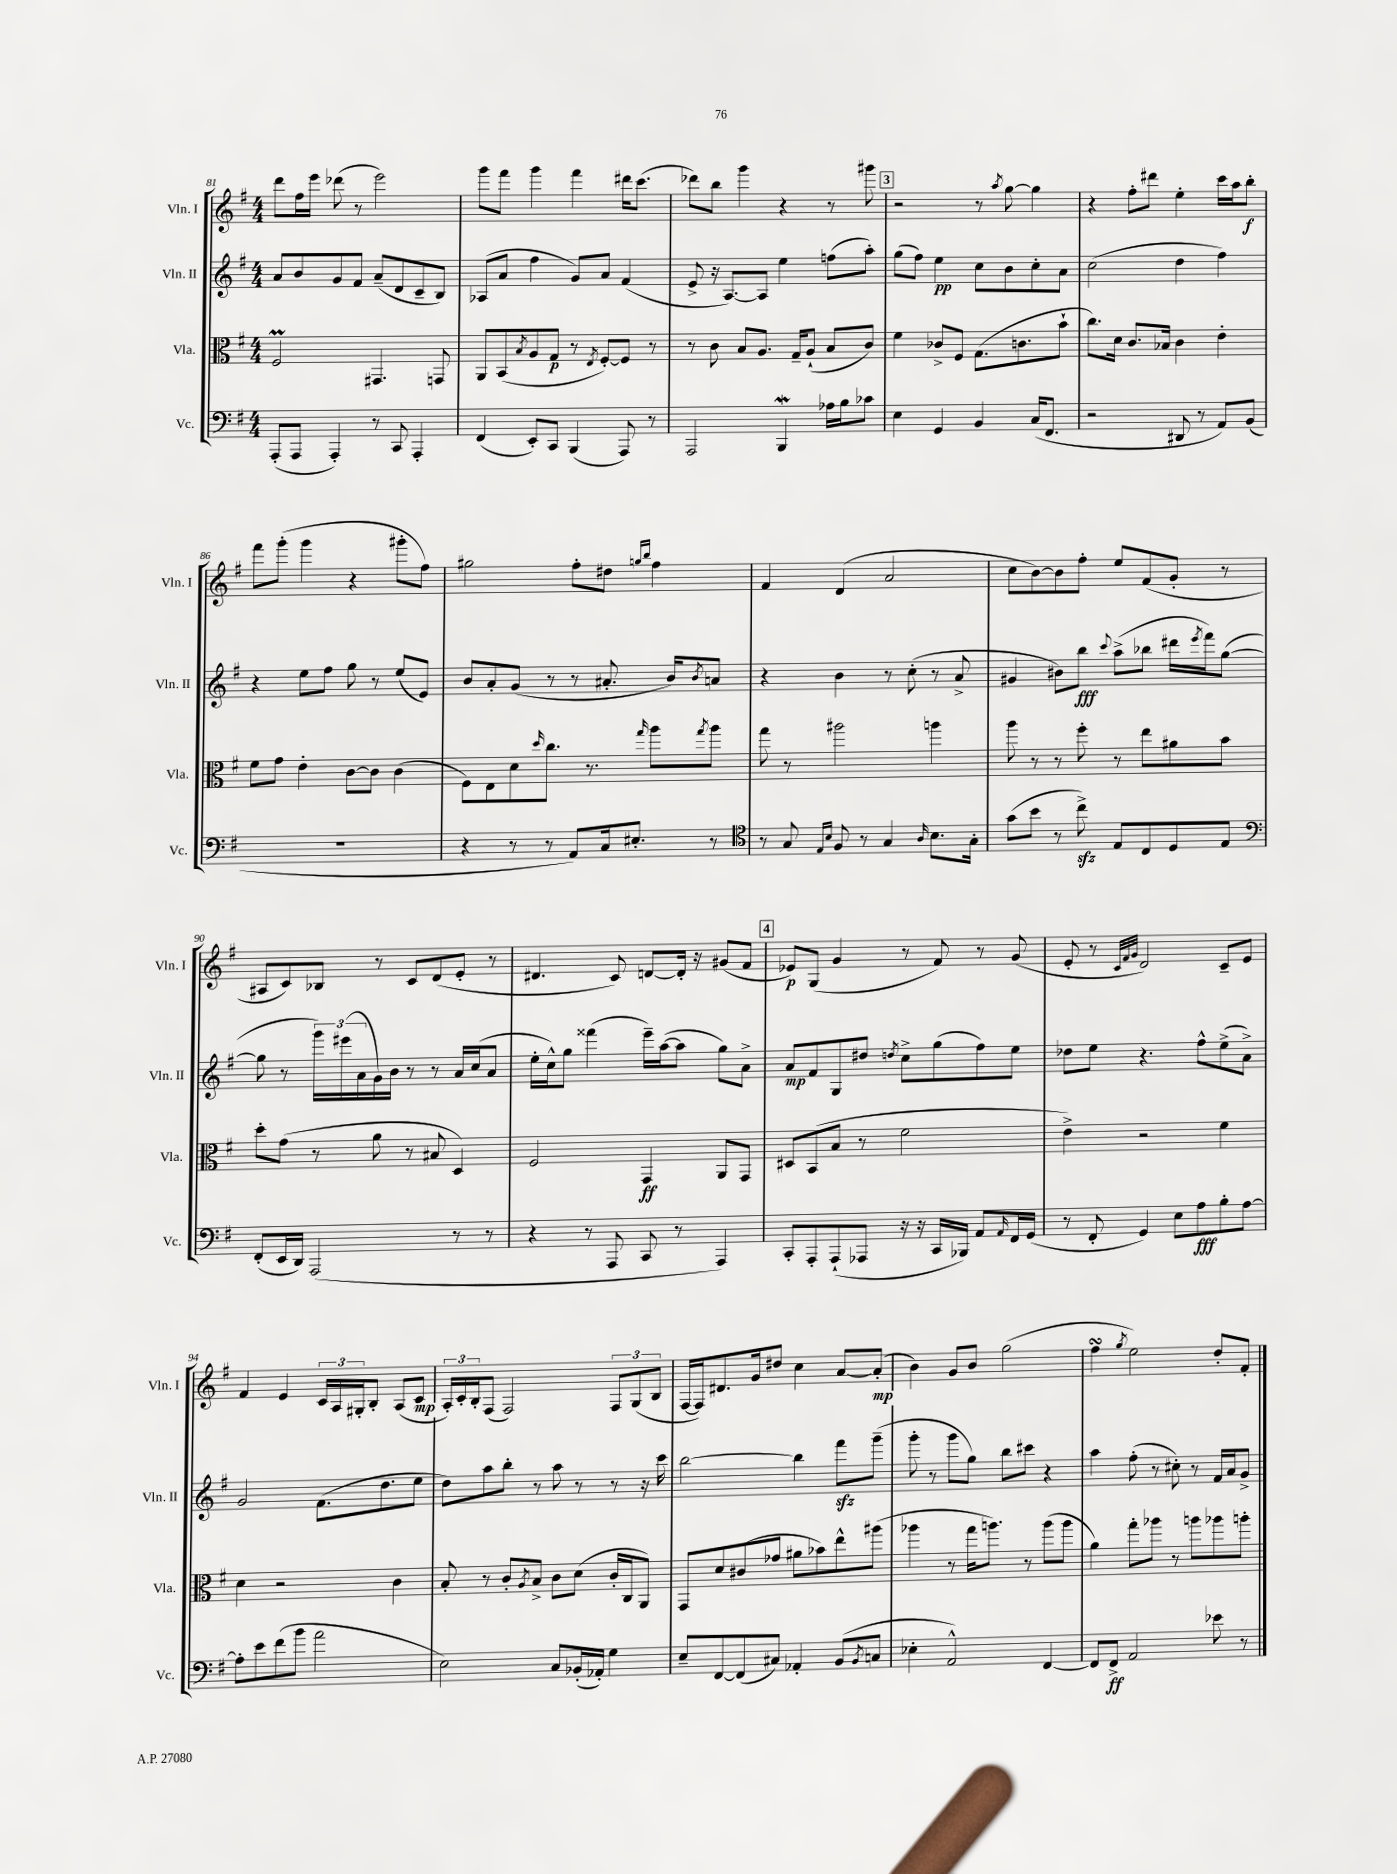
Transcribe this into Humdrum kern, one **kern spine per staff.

**kern	**kern	**kern	**kern
*staff4	*staff3	*staff2	*staff1
*clefF4	*clefC3	*clefG2	*clefG2
*k[f#]	*k[f#]	*k[f#]	*k[f#]
*M4/4	*M4/4	*M4/4	*M4/4
(8AAA'	2F#	8a	8ddd
8AAA	.	8b	16ff#
.	.	.	16eee
4AAA')	.	8g	(8ddd-
.	.	8f#	8r
8r	4.GG#	(8a~	2eee)
8CC	.	8d	.
4AAA'	.	8c~	.
.	8GG	8B)	.
=	=	=	=
(4FF#	8AA	(8A-	8ggg
.	(8BB	8a	8fff#
.	8qB	.	.
8EE')	8A	4ff#	4ggg
8CC	8G	.	.
(4BBB	8r	8g)	4fff#
.	8qE	.	.
.	[8F#')	8a	.
8AAA)	8F#]	(4f#	16ddd#
.	.	.	(8.ccc
8r	8r	.	.
=	=	=	=
2AAA	8r	8e^	8ddd-)
.	8c	16r	8bb
.	.	[8.A)	.
.	8B	.	4ggg
.	8.A	8A]	.
4BBB	.	4ee	4r
.	16G~	.	.
.	(8A`	.	.
16A-	8B	(8ff	8r
16B	.	.	.
8c-	8c)	8aa')	8ggg#
=	=	=	=
4E	4f#	(8gg	2r
.	.	8ff#)	.
4GG	8c-^	4ee	.
.	8F#	.	.
4BB	(8.G	8cc	8r
.	.	.	8qaa
.	.	8b	[8gg
.	8.c	.	.
(16C	.	8cc'	4gg]
8.FF#	.	.	.
.	8b`	8a	.
=	=	=	=
2r	8.cc)	(2cc	4r
.	16d	.	.
.	8.c	.	8ff#'
.	.	.	8ddd#
.	16B-	.	.
8DD#	4c	4dd	4ee'
8r	.	.	.
8AA)	4e'	4ff#)	16ccc
.	.	.	16aa
(8BB	.	.	8bb'
=	=	=	=
1r	8f#	4r	8fff#
.	8g	.	(8ggg'
.	4e'	8ee	4ggg
.	.	8ff#	.
.	[8c	8gg	4r
.	8c]	8r	.
.	(4c	(8ee	8ggg#'
.	.	8e)	8ff#)
=	=	=	=
4r	8F#)	8b	2gg#
.	8E	8a'	.
8r	8d	(8g	.
.	16qqdd	.	.
8r	8.cc	8r	.
8AA)	.	8r	8ff#'
.	8.r	.	.
16C	.	8.a#'	8dd#
8.E#'	.	.	.
.	.	.	16qqgg
.	16qqgg	.	16qqbb
.	8aa	.	4ff#
.	.	16b)	.
.	8qgg	8qb	.
8r	8aa	8a	.
=	=	=	=
*clefC4	*	*	*
8r	8gg	4r	4f#
8G	8r	.	.
16qqE	.	.	.
16qqB	.	.	.
8F#	2aa#	4b	(4d
8r	.	.	.
4G	.	8r	2a
.	.	(8cc'	.
16qqA	.	.	.
8.B	4aa	8r	.
.	.	8a^	.
16G'	.	.	.
=	=	=	=
(8g	8aa	4g#	8cc
8b	8r	.	[8b)
8r	8r	8b#)	8b]
8cc^)	8ff#'	8bb	8ff#'
.	.	8qqccc	.
8E	8r	(8aa^	8ee
8C	8ee	8bb-	(8f#
8D	8a#	16ddd#	8g'
.	.	8qeee	.
.	.	16fff#)	.
8E	8b	([8gg	8r
=	=	=	=
*clefF4	*	*	*
(8FF#'	8dd'	8gg]	8A#
16EE	(8g	8r	8c)
16DD)	.	.	.
(2AAA	8r	24ggg)	8B-
.	.	(24eee#	.
.	.	24a	.
.	8a	16g)	8r
.	.	16b	.
.	8r	8r	8c
.	8B#	8r	(8d
8r	4D)	16a	8e'
.	.	(16cc	.
8r	.	8a	8r
=	=	=	=
4r	2F#	16ee'	4.d#
.	.	16cc^^)	.
.	.	8gg	.
8r	.	(4fff##	.
8AAA	.	.	8c)
8CC	4GG	16eee~)	[8d
.	.	([16aa	.
8r	.	8aa]	16d']
.	.	.	16r
4AAA)	8AA	8gg)	(8g#
.	8GG	8a^	8f#
=	=	=	=
8CC'	8D#	8a	8e-)
8AAA'	(8BB	8f#	(8G
(8AAA`	8B	8G	4g
8AAA-	8r	8dd#	.
.	.	8qdd	.
16r	2f#	8cc^	8r
16r	.	.	.
16CC	.	(8gg	8f#)
16BBB-)	.	.	.
8AA	.	8ff#)	8r
16qqAA	.	.	.
16FF#	.	8ee	(8g
(16GG	.	.	.
=	=	=	=
8r	4e^)	8dd-	8e'
8FF#'	.	8ee	8r
.	.	.	32qqc
.	.	.	32qqf#
.	.	.	32qqg
4GG)	2r	4.r	2d)
8E	.	.	.
8A	.	8ff#^^	.
8B'	4f#	(8ee^	8c~
[8A	.	8a^)	8e
=	=	=	=
8A']	4d	2g	4f#
8e	.	.	.
(8f#	2r	.	4e
8b	.	.	.
2a	.	(8.f#	24c
.	.	.	24A
.	.	.	24G#'
.	.	.	8B'
.	.	8.dd	.
.	4c	.	(8A
.	.	8ee	8c
=	=	=	=
2E)	8B'	8dd)	24A')
.	.	.	24c'
.	.	.	24B'
.	8r	8aa	(8F#
.	8c'	8bb'	2F#)
.	8qA	.	.
.	8B^	8r	.
8C	8c	8aa	.
(16BB-'	(8d	8r	.
16AA-')	.	.	.
4G	16c'	8r	12F#
.	16C	.	.
.	.	.	(12G
.	8AA)	16r	.
.	.	.	12B
.	.	16ccc	.
=	=	=	=
8E~	8GG	[2bb	[16F#
.	.	.	16F#])
[8FF#	8d	.	8.d#
(8FF#]	(8c#	.	.
.	.	.	16g
8C#)	8g-	.	8dd#
4AA-'	8a#	4bb]	4cc
.	8b-)	.	.
(8BB	8ee^^	8fff#	[8a
8qBB	.	.	.
8C	(8aa#	(8ggg~	(8a']
=	=	=	=
4E-'	4aa-	8ggg'	4b)
.	.	8r	.
2AA^^)	8r	8ggg	8g
.	16gg	8gg)	8b
.	8.aa)	.	.
.	.	8bb	(2gg
.	8r	8ccc#	.
[4FF#	(8aa	4r	.
.	8aa	.	.
=	=	=	=
8FF#]	4a)	4aa	4ff#
8FF#^	.	.	.
.	.	.	8qgg
2AA	8gg'	(8ff#'	2ee)
.	8aa-	8r	.
.	8r	8cc#')	.
.	8aa	8r	.
8e-	8aa-	16f#	8dd'
.	.	16a	.
8r	8aa'	8g^	8f#'
==	==	==	==
*-	*-	*-	*-
